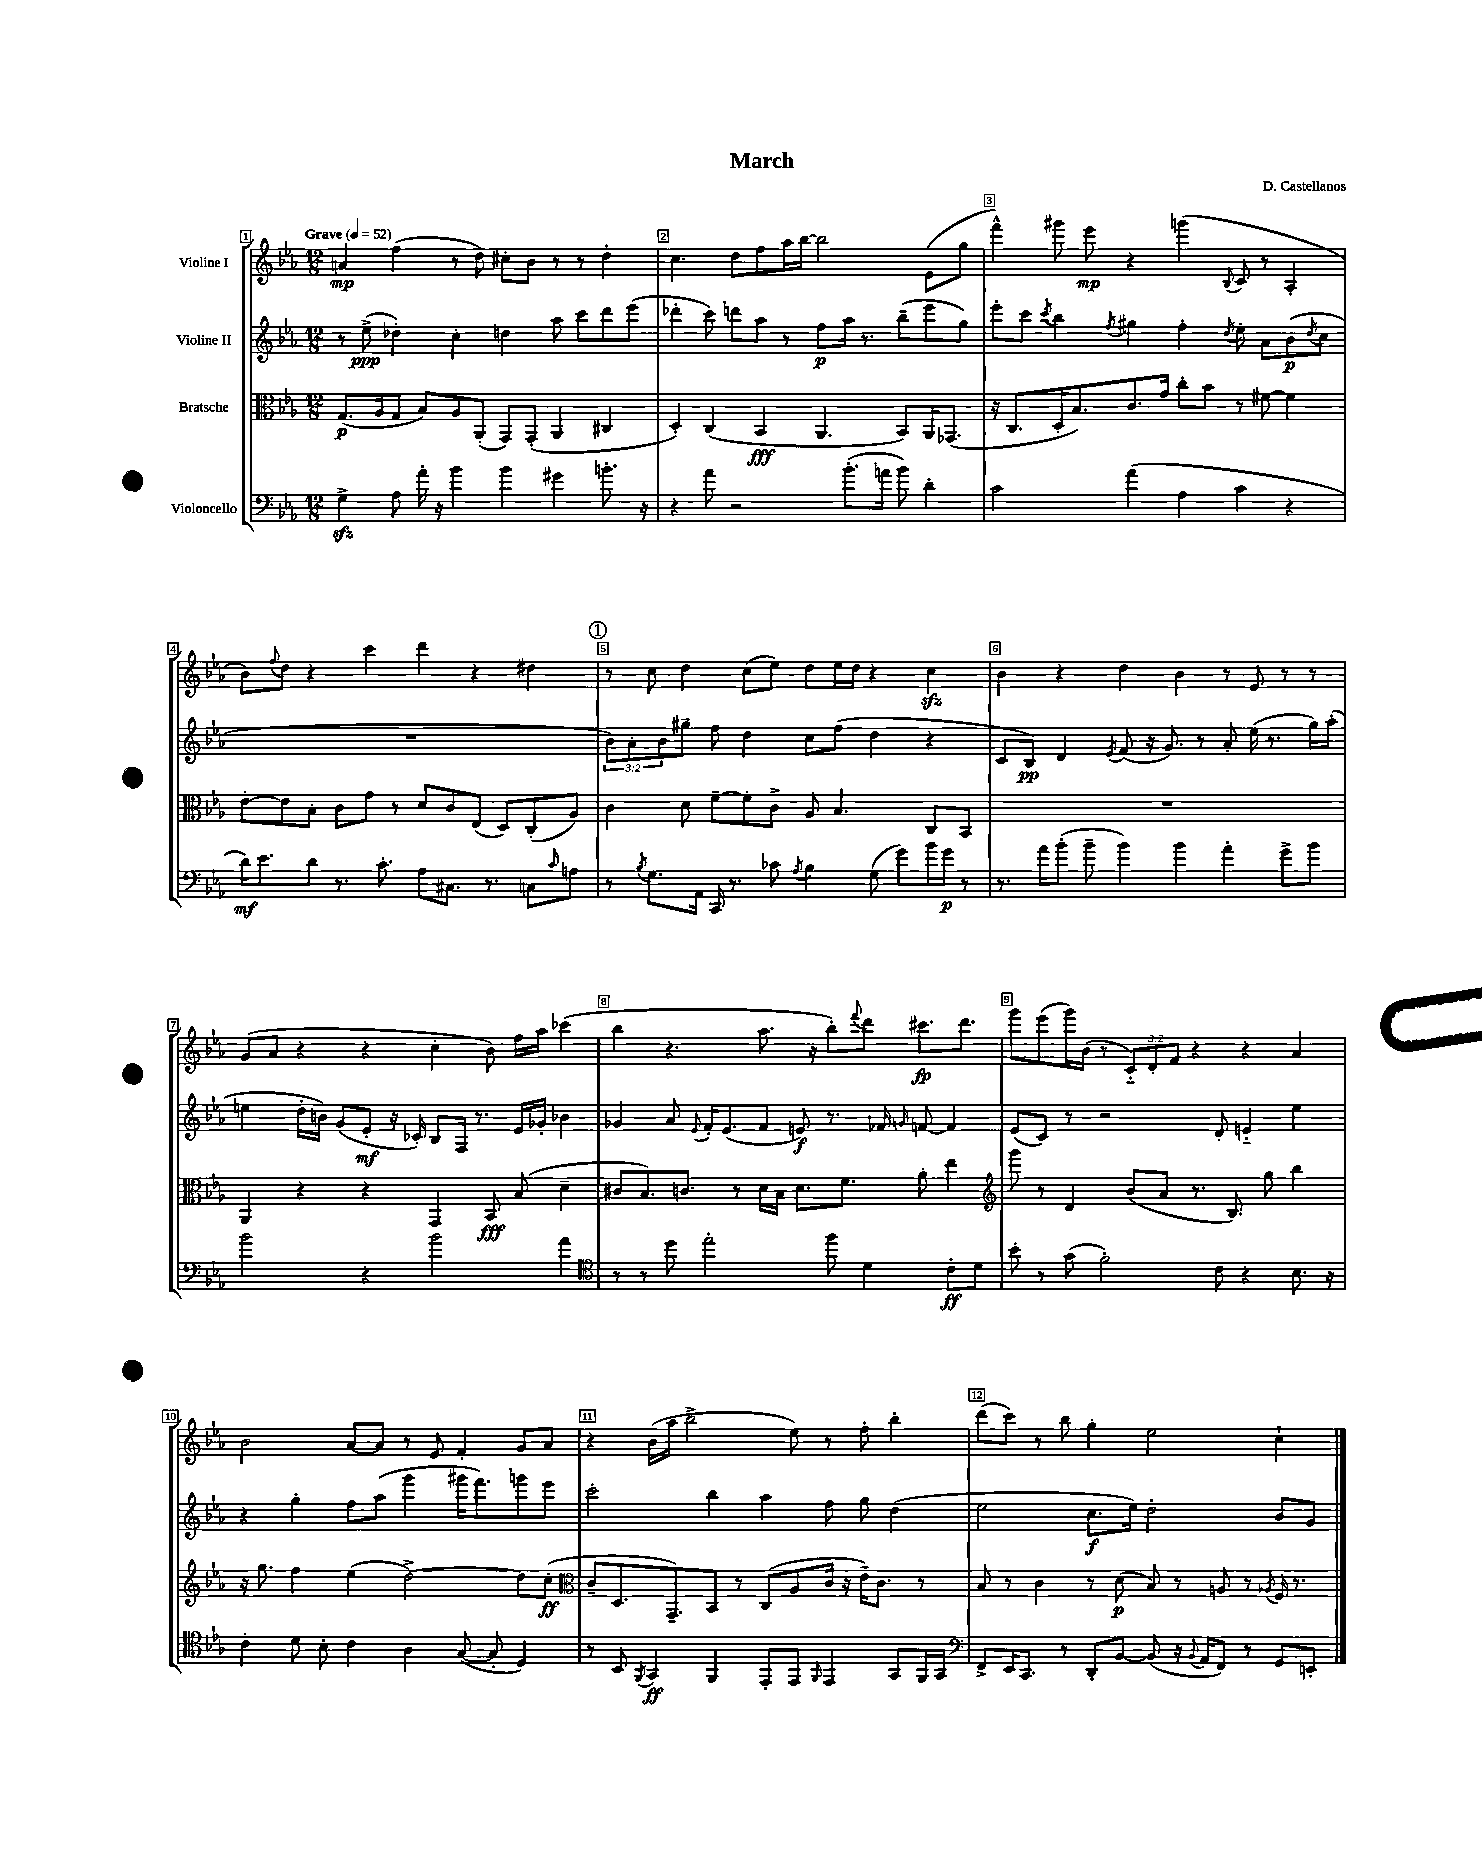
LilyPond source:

\header { title = "March" composer = "D. Castellanos" }
<<
\new StaffGroup <<
\new Staff = "s0" \with { instrumentName = "Violine I" } {
    \clef treble \key ees \major \numericTimeSignature \time 12/8 \override Staff.TupletNumber.text = #tuplet-number::calc-fraction-text \tempo "Grave" 4 = 52
    a'4\mp f''4( r8 d''8) cis''8-. bes'8 r8 r8 d''4-. |
    c''4. d''8 f''8 aes''16 bes''16~ bes''2 ees'8( g''8 |
    f'''4-^) gis'''8 ees'''8\mp r4 g'''4( \appoggiatura { bes8 } c'8 r8 aes4-. |
    bes'8) \appoggiatura { f''8 } d''8 r4 c'''4 d'''4 r4 dis''4 |
    \mark \markup { \circle "1" } r8 c''8 d''4 c''8( ees''8) d''8 ees''16 d''16 r4 c''4\sfz |
    bes'4 r4 d''4 bes'4 r8 ees'8 r8 r8 |
    g'8( aes'8 r4 r4 c''4-. bes'8) f''16 aes''16 ces'''4( |
    bes''4 r4. aes''8. r16 bes''8-.) \appoggiatura { f'''8 } d'''8 cis'''8.\fp d'''8. |
    g'''8 ees'''8( g'''16) bes'16( r8 \tuplet 3/2 { c'8-_) d'8-. f'8 } r4 r4 aes'4 |
    bes'2 aes'8~ aes'8 r8 ees'8 f'4-. g'8 aes'8 |
    r4 bes'16( aes''16 bes''2-> ees''8) r8 f''8-. bes''4-. |
    d'''8( c'''8) r8 bes''8 g''4-. ees''2 c''4-! \bar "|." |
}
\new Staff = "s1" \with { instrumentName = "Violine II" } {
    \clef treble \key ees \major \numericTimeSignature \time 12/8 \override Staff.TupletNumber.text = #tuplet-number::calc-fraction-text
    r8 ees''8->\ppp( des''4-.) c''4-. d''4 aes''8 c'''8 d'''8 ees'''8( |
    des'''4-. c'''8) d'''8 aes''8 r8 f''8\p aes''16 r8. bes''8--( ees'''8 g''8) |
    ees'''8-. c'''8 \acciaccatura { c'''8 } bes''4 \acciaccatura { f''8 } gis''4 f''4-. \acciaccatura { d''8 } ees''8-. aes'8 bes'8\p( \acciaccatura { d''8 } c''8 |
    R1. |
    \mark \markup { \circle "1" } \tuplet 3/2 { bes'8) aes'8-. bes'8 } gis''8-- f''8 d''4 c''8 f''8( d''4 r4 |
    c'8 bes8\pp) d'4 \acciaccatura { ees'8 } f'8( r16 g'8.) r8 aes'8-. ees''16( r8. g''16) aes''16-.( |
    e''4 d''16-. b'16) g'8( ees'8-.\mf r16 ces'16-.) bes8 f16 r8. ees'16 ges'16-. bes'4 |
    ges'4 aes'8 \appoggiatura { ees'8 } f'16-. ees'8.( f'8 e'8\f) r8. fes'16 \grace { g'16 } f'8~ f'4 |
    ees'8( c'8) r8 r2 d'8-. e'4-_ ees''4 |
    r4 g''4-. f''8 aes''8( g'''4 gis'''16 f'''8.) g'''8 ees'''8 |
    c'''2-. bes''4 aes''4 f''8 g''8 d''4( |
    ees''2 c''8.\f ees''16) d''2-. bes'8 g'8 \bar "|." |
}
\new Staff = "s2" \with { instrumentName = "Bratsche" } {
    \clef alto \key ees \major \numericTimeSignature \time 12/8
    g8.\p( aes16 g8 bes8) aes8 aes,8-.( g,8) g,8-.( aes,4 cis4 |
    d4-.) c4( bes,4\fff aes,4. bes,8) aes,16 ges,8.( |
    r16 c8. d16-. bes8.) c'8. g'16 c''8-. bes'8 r8 fis'8~ fis'4 |
    ees'8~-. ees'8 bes8-. c'8 g'8 r8 d'8 c'8 ees8( d8) c8-.( aes8) |
    \mark \markup { \circle "1" } c'4 d'8 f'8~-- f'8-. c'8-> aes8 bes4. c8 bes,8 |
    R1. |
    aes,4 r4 r4 g,4 bes,8\fff bes8( d'4-- |
    cis'8 bes8.) c'8. r8 d'16 bes16 d'8. f'8. aes'8-. ees''4 |
    \clef treble g'''8 r8 d'4 bes'8( aes'8 r8. bes8.) g''8 bes''4 |
    r16 g''8. f''4 ees''4( d''2~->) d''8 c''8-.\ff( |
    \clef alto c'8-- d8. g,8.--) bes,8 r8 c8( aes8 c'16 r16 ees'16--) c'8. r8 |
    bes8 r8 c'4 r8 d'8\p( bes8) r8 a8 r8 \acciaccatura { aes8 } f16 r8. \bar "|." |
}
\new Staff = "s3" \with { instrumentName = "Violoncello" } {
    \clef bass \key ees \major \numericTimeSignature \time 12/8
    g4->\sfz aes8 aes'16-. r16 bes'4 bes'4 gis'4 b'8.-. r16 |
    r4 aes'8 r2 bes'8.-.( a'16 bes'8) d'4-. |
    c'2 aes'4( aes4 c'4 r4 |
    d'16\mf) ees'8. d'8 r8. c'8.-. aes8 cis8. r8. c8 \grace { c'16 } a8 |
    \mark \markup { \circle "1" } r8 \acciaccatura { bes8 } g8. aes,16 c,16 r8. ces'8 \acciaccatura { aes8 } bes4 g8( g'8) bes'16 g'16\p r8 |
    r8. aes'16 bes'8-.( bes'8-- bes'4) bes'4 aes'4-. g'8-> bes'8 |
    bes'2 r4 bes'2 aes'4 |
    \clef tenor r8 r8 d''8 ees''2-. f''8 d'4 c'8-.\ff d'8 |
    bes'8-. r8 g'8( f'2-.) c'8 r4 bes8. r16 |
    c'4-. d'8 bes8-. c'4 aes4 g8~( g8-. d4) |
    r8 bes,8 \acciaccatura { f,8 } g,4\ff f,4 ees,8-. ees,8 \grace { f,16 } ees,4 g,8 f,16 g,16 |
    \clef bass f,8-> ees,16 c,8. r8 d,8-. bes,8~ bes,8( r16 \appoggiatura { bes,8 } aes,16 f,8) r8 g,8 e,8-. \bar "|." |
}
>>
>>
\layout { \context { \Score \override BarNumber.break-visibility = ##(#f #t #t) barNumberVisibility = #all-bar-numbers-visible \override BarNumber.stencil = #(make-stencil-boxer 0.1 0.3 ly:text-interface::print) } }
